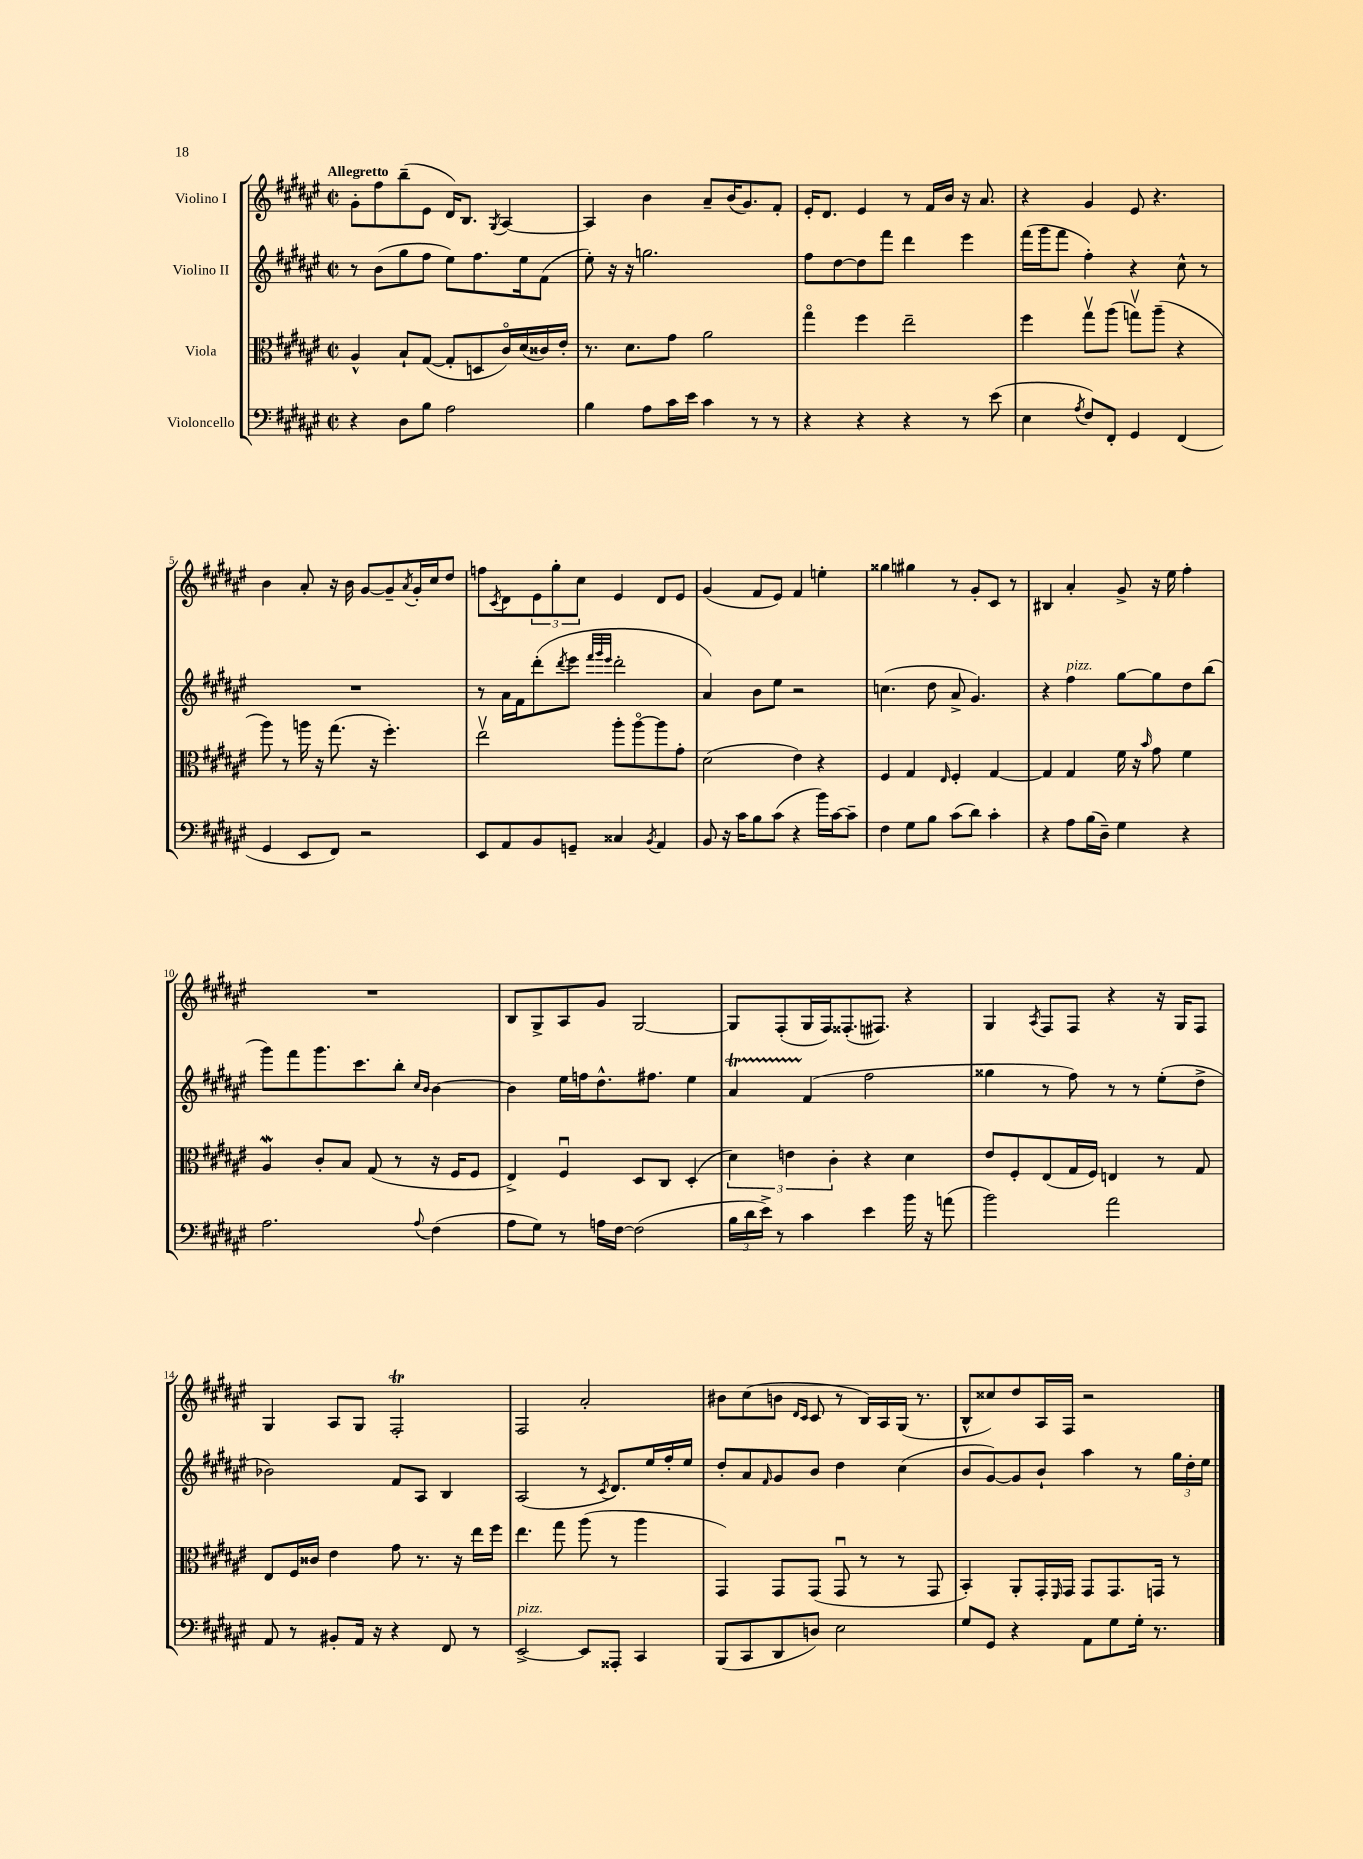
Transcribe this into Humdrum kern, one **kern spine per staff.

**kern	**kern	**kern	**kern
*part4	*part3	*part2	*part1
*staff4	*staff3	*staff2	*staff1
*I"Violoncello	*I"Viola	*I"Violino II	*I"Violino I
*clefF4	*clefC3	*clefG2	*clefG2
*k[f#c#g#d#a#e#]	*k[f#c#g#d#a#e#]	*k[f#c#g#d#a#e#]	*k[f#c#g#d#a#e#]
*M2/2	*M2/2	*M2/2	*M2/2
*met(c|)	*met(c|)	*met(c|)	*met(c|)
=1	=1	=1	=1
!	!	!	!LO:TX:a:B:t=Allegretto
4r	4A#^^/	8r	8g#'\L
.	.	(8b\L	8ff#\
8D#\L	8B`/L	8gg#\	(8bb~\
8B\J	([8G#/J	8ff#\J	8e#\J
2A#\	8G#'/L]	8ee#\L)	16d#/KL)
.	.	.	8.B/J
.	8Dn/	8.ff#\	.
.	.	.	8qG#/
.	16c#/L)	.	[4A#/
.	(16d#/	16ee#\k	.
.	16c##X/)	(8f#\J	.
.	16e#'/JJ	.	.
=2	=2	=2	=2
4B\	8.r	8ee#'\)	4A#/]
.	.	16r	.
.	8.d#\L	16r	.
8A#\L	.	2.ggn\	4b\
16c#\L	8g#\J	.	.
16e#\JJ	.	.	.
4c#\	2a#\	.	8a#~/L
.	.	.	(16b/K
.	.	.	8.g#/)
8r	.	.	.
8r	.	.	8f#'/J
=3	=3	=3	=3
4r	4gg#\	8ff#\L	16e#'/KL
.	.	.	8.d#/J
.	.	[8dd#\	.
4r	4ff#\	8dd#\]	4e#/
.	.	8fff#\J	.
4r	2ee#~\	4ddd#\	8r
.	.	.	16f#/LL
.	.	.	16b/JJ
8r	.	4eee#\	16r
.	.	.	8.a#/
(8e#\	.	.	.
=4	=4	=4	=4
4E#\	4ff#\	(16fff#\LL	4r
.	.	16ggg#\J	.
.	.	8fff#\J	.
8qA#/	.	.	.
8F#/L)	8gg#v\L	4ff#'\)	4g#/
8FF#'/J	(8aa#\J	.	.
4GG#/	8ggnv\L)	4r	8e#/
.	(8aa#~\J	.	4.r
(4FF#/	4r	8cc#^^\	.
.	.	8r	.
!!LO:LB:g=z
=5	=5	=5	=5
4GG#/	8aa#\)	1r	4b\
.	8r	.	.
8EE#/L	16aan\	.	8a#'/
.	16r	.	.
8FF#/J)	(8.gg#\	.	16r
.	.	.	16b\
2r	.	.	[8g#/L
.	16r	.	.
.	4.ff#'\)	.	8g#~/]
.	.	.	8qa#/
.	.	.	16g#'/L
.	.	.	16cc#/J
.	.	.	8dd#/J
=6	=6	=6	=6
8EE#/L	2ee#v\	8r	8ffn\L
.	.	.	8qc#/
8AA#/	.	16a#\LL	8d#\
.	.	16f#\J	.
8BB/	.	(8ddd#'\	12e#\
.	.	.	12gg#'\
.	.	8qddd#/	.
8GGn~/J	.	8eee#\J	.
.	.	.	12cc#\J
.	.	32qqfff#/LLL	.
.	.	32qqggg#/	.
.	.	32qqeee#/JJJ	.
4C##X/	8aa#'\L	2ddd#'\	4e#/
.	[8aa#\	.	.
8qBB/	.	.	.
4AA#/	8aa#\]	.	8d#/L
.	8g#'\J	.	8e#/J
=7	=7	=7	=7
8BB/	(2d#\	4a#/)	(4g#/
16r	.	.	.
16c#\KL	.	.	.
8B\	.	8b\L	8f#/L
(8c#\J	.	8ee#\J	8e#/J)
4r	4e#\)	2r	4f#/
16b\LL)	4r	.	4een'\
[16c#\J	.	.	.
8c#~\J]	.	.	.
=8	=8	=8	=8
4F#\	4F#/	(4.ccn\	4gg##X\
8G#\L	4G#/	.	4gg#X\
8B\J	.	8dd#\	.
.	16qqE#/	.	.
(8c#\L	4F#'/	8a#^/	8r
8d#\J)	.	4.g#/)	8g#'/L
4c#'\	[4G#/	.	8c#/J
.	.	.	8r
=9	=9	=9	=9
4r	4G#/]	4r	4B#X/
!	!	!LO:TX:a:i:t=pizz.	!
8A#\L	4G#/	4ff#\	4a#'/
(16B\L	.	.	.
16D#~\JJ)	.	.	.
4G#\	16f#\	[8gg#\L	8g#^/
.	16r	.	.
.	16qqb/	.	.
.	8g#\	8gg#\]	16r
.	.	.	16ee#\
4r	4f#\	8dd#\	4ff#'\
.	.	(8bb\J	.
!!LO:LB:g=z
=10	=10	=10	=10
2.A#\	4A#W/	8ggg#\L)	1r
.	.	8fff#\	.
.	8c#'/L	8.ggg#\	.
.	8B/J	.	.
.	.	8.ccc#\	.
.	(8G#/	.	.
.	8r	8bb'\J	.
.	.	16qqcc#/LL	.
8qqA#/	.	16qqb/JJ	.
(4F#\	16r	[4b\	.
.	16F#/KL	.	.
.	8F#/J	.	.
=11	=11	=11	=11
8A#\L	4E#^/)	4b\]	8B/L
8G#\J)	.	.	8G#^/
8r	4F#u/	16ee#\LL	8A#/
.	.	16ffn\J	.
16An\LL	.	8.dd#^^\	8g#/J
[16F#\JJ	.	.	.
(2F#\]	8D#/L	.	[2G#/
.	.	8.ff#X\J	.
.	8C#/J	.	.
.	(4D#'/	4ee#\	.
=12	=12	=12	=12
24B\LL	6d#\)	4a#t/	8G#/L]
24d#\	.	.	.
24e#^\JJ)	.	.	.
8r	.	.	(8F#'/
.	6en\	.	.
4c#\	.	(4f#/	16G#/L
.	.	.	16F#/J)
.	6c#'\	.	.
.	.	.	(8.F##X'/
4e#\	4r	2ff#\	.
.	.	.	8.F#X/J)
16b\	4d#\	.	4r
16r	.	.	.
(8an\	.	.	.
=13	=13	=13	=13
2b\)	8e#/L	4gg##X\	4G#/
.	8F#'/	.	.
.	.	.	8qA#/
.	(8E#/	8r	8F#/L
.	16G#/L	8ff#\)	8F#/J
.	16F#/JJ)	.	.
2a#\	4En/	8r	4r
.	.	8r	.
.	8r	(8ee#'\L	16r
.	.	.	16G#/KL
.	8G#/	8dd#^\J	8F#/J
!!LO:LB:g=z
=14	=14	=14	=14
8AA#/	8E#/L	2b-X\)	4G#/
8r	16F#/L	.	.
.	16c##X/JJ	.	.
8BB#X'/L	4e#\	.	8A#/L
16AA#/Jk	.	.	8G#/J
16r	.	.	.
4r	8g#\	8f#/L	2F#T'/
.	8.r	8A#/J	.
8FF#/	.	4B/	.
.	16r	.	.
8r	16ee#\LL	.	.
.	16ff#\JJ	.	.
=15	=15	=15	=15
!LO:TX:a:i:t=pizz.	!	!	!
[2EE#^/	4.ee#\	(2A#/	2F#/
.	8gg#\	.	.
8EE#/L]	(8aa#\	8r	2a#'/
.	.	8qc#/	.
8AAA##X'/J	8r	8.d#/L)	.
4CC#/	4aa#\	.	.
.	.	16ee#/L	.
.	.	16ff#'/	.
.	.	16ee#/JJ	.
=16	=16	=16	=16
(8BBB/L	4GG#/)	8dd#'/L	8b#X\L
8CC#/	.	8a#/	(8cc#\
.	.	16qqf#/	.
8DD#/	8GG#/L	8g#/	8bn\J
.	.	.	16qqd#/LL
.	.	.	16qqc#/JJ
8Dn/J)	(8GG#/J	8b/J	8c#/
2E#\	8GG#u/	4dd#\	8r
.	8r	.	16B/LL)
.	.	.	16A#/
.	8r	(4cc#\	(16G#/JJ
.	.	.	8.r
.	8GG#/	.	.
=17	=17	=17	=17
8G#/L	4BB'/)	8b/L	8B^^/L
8GG#/J	.	[8g#/)	8cc##X/)
4r	8AA#'/L	8g#/]	8dd#/
.	16GG#'/L	8b`/J	16A#/L
.	16qqFF#/	.	.
.	16GG#/JJ	.	16F#/JJ
8AA#\L	8GG#/L	4aa#\	2r
8G#\	8.GG#/	.	.
16G#'\Jk	.	8r	.
8.r	16GGn/Jk	.	.
.	8r	24gg#\LL	.
.	.	24dd#'\	.
.	.	24ee#\JJ	.
==	==	==	==
*-	*-	*-	*-
